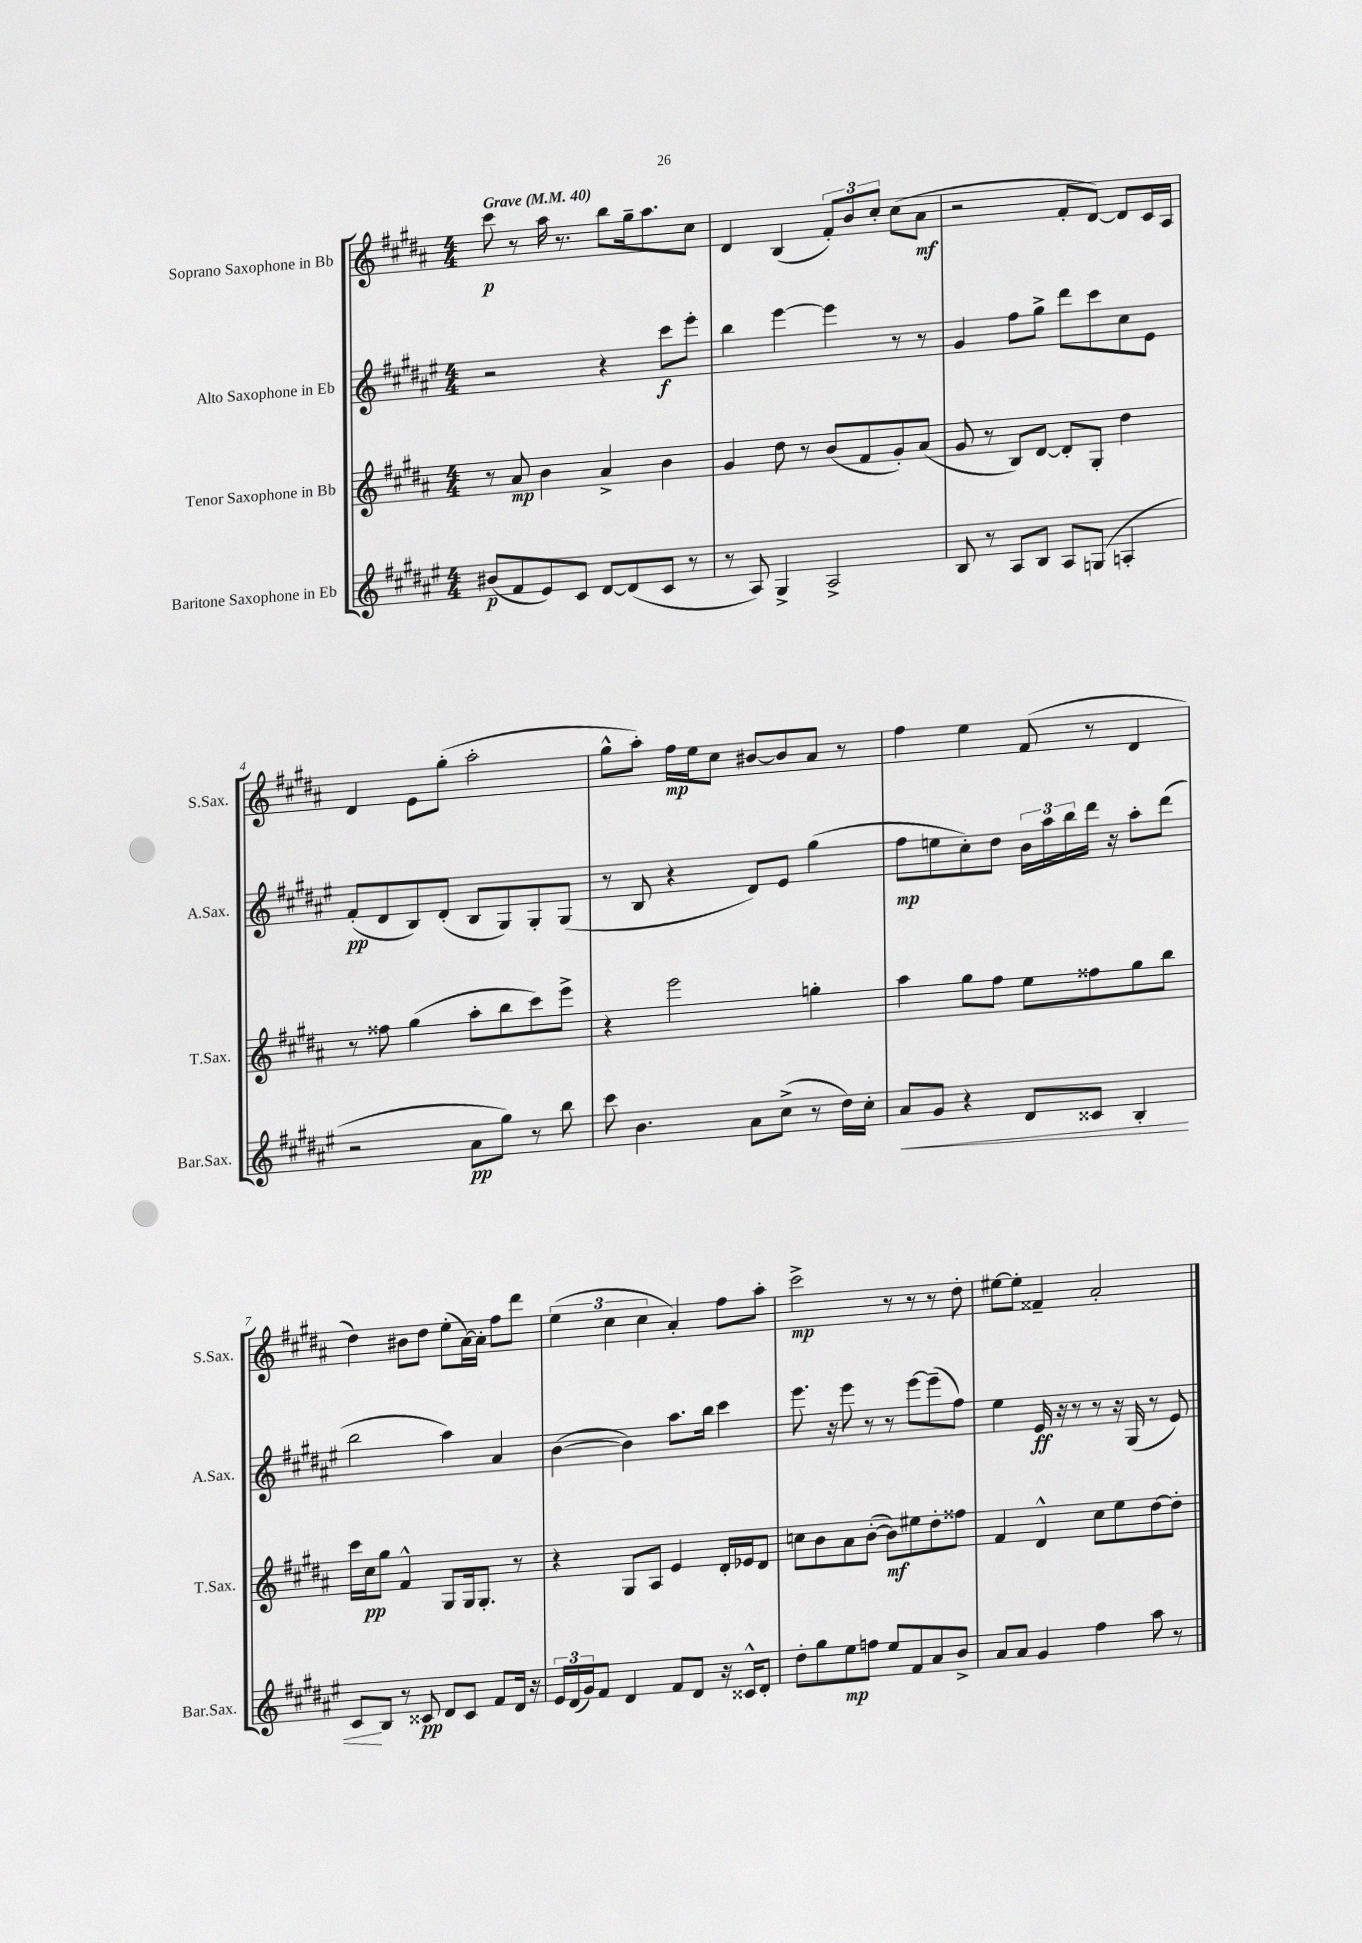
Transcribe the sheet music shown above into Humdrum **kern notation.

**kern	**kern	**kern	**kern
*staff4	*staff3	*staff2	*staff1
*clefG2	*clefG2	*clefG2	*clefG2
*k[f#c#g#d#a#e#]	*k[f#c#g#d#a#]	*k[f#c#g#d#a#e#]	*k[f#c#g#d#a#]
*M4/4	*M4/4	*M4/4	*M4/4
*MM40	*MM40	*MM40	*MM40
(8b#/L	8r	2r	8ccc#\
8f#/	8a#/	.	8r
8e#/)	4b\	.	16aa#\
.	.	.	8.r
8c#/J	.	.	.
[8d#/L	4a#^/	4r	8bb\L
(8d#/]	.	.	16gg#~\k
.	.	.	8.aa#\
8c#/J	4b\	8ccc#\L	.
8r	.	8eee#'\J	8cc#\J
=	=	=	=
8r	4g#/	4bb\	4d#/
8A#/)	.	.	.
4G#^/	8dd#\	[4eee#\	(4B/
.	8r	.	.
2A#^/	(8b/L	4eee#\]	12f#'/L)
.	.	.	12b/
.	8f#/	.	.
.	.	.	12cc#'/J
.	8g#'/)	8r	(8cc#\L
.	(8a#/J	8r	8a#\J
=	=	=	=
8B/	8g#/	4g#/	2r
8r	8r	.	.
8A#/L	8B/L)	8ff#\L	.
8B/J	[8d#/J	8gg#^\J	.
8A#/L	8d#'/]L	8ddd#\L	8f#'/L
(8G/J	8G#'/J	8ccc#\	[8d#/J)
4A'/	4dd#\	8cc#\	8d#/]L
.	.	8e#\J	16c#/L
.	.	.	16A#/JJ
=	=	=	=
2r	8r	(8f#'/L	4d#/
.	8ff##\	8d#/	.
.	(4gg#\	8B/)	8e\L
.	.	(8d#'/J	(8gg#'\J
8a#\L	8aa#'\L	8B/L	2aa#'\
8gg#\J)	8bb\	8G#/)	.
8r	8ccc#\)	8G#'/	.
8bb\	8eee^\J	(8G#/J	.
=	=	=	=
8ccc#\	4r	8r	8gg#^^\L
4.b\	.	8B/	8aa#'\J)
.	2eee\	4r	16ff#\LL
.	.	.	16ee\J
.	.	.	8cc#\J
8a#\L	.	8d#/L)	[8b#/L
(8cc#^\J	.	8e#/J	8b#/]
8r	4gg'\	(4gg#\	8a#/J
16dd#\LL)	.	.	8r
16cc#'\JJ	.	.	.
=	=	=	=
8a#/L	4aa#\	8ff#\L	4ff#\
8g#/J	.	8ee\	.
4r	8gg#\L	8cc#'\)	4ee\
.	8ff#\J	8dd#\J	.
8d#/L	8ee\L	24b\LL	(8f#/
.	.	24aa#\	.
.	.	24bb\	.
8c##/J	8ff##\	16ddd#\JJ	8r
.	.	16r	.
4B'/	8gg#\	8aa#'\L	4d#/
.	8bb\J	(8ddd#\J	.
=	=	=	=
8c#/L	16ccc#\LL	2bb\	4dd#\)
.	16cc#\J	.	.
8B/J	8gg#\J	.	.
8r	4f#^^/	.	8b#\L
8c##/	.	.	8dd#\J
8d#/L	8G#/L	4aa#\)	(8ee'\L
8c##/J	16G#/k	.	[16a#\L)
.	8.G#'/J	.	16a#'\]JJ
8f#/L	.	4a#/	8ff#\L
16d#/Jk	8r	.	8ddd#\J
16r	.	.	.
=	=	=	=
24e#/LL	4r	([4b\	(6ee\
(24d#/	.	.	.
24g#/J)	.	.	.
8f#/J	.	.	.
.	.	.	6cc#\
4d#/	8G#/L	4b\])	.
.	.	.	6cc#\
.	8A#/J	.	.
8f#/L	4e/	8.aa#\L	4a#'/)
8d#/J	.	.	.
.	.	16bb\Jk	.
16r	16d#'/LL	4ccc#\	8ff#\L
16c##^^/LK	16e-/J	.	.
8d#'/J	8d#/J	.	8aa#'\J
=	=	=	=
8dd#'\L	8cc\L	8.eee#\	2ccc#^\
8gg#\	8b\	.	.
.	.	16r	.
8ee#\	8a#\	8eee#\	.
8ff\J	([8b'\J	8r	.
8ee#/L	8b\]L)	8r	8r
8f#/	8ee#\	[8eee#\L	8r
8a#/	8dd#'\	(8eee#~\]	8r
8b^/J	8ff##\J	8ff#\J)	8dd#'\
=	=	=	=
8a#/L	4f#/	4ee#\	[8ee#\L
8a#/J	.	.	8ee#'\]J
4g#/	4d#^^/	16e#/	4f##~/
.	.	16r	.
.	.	8r	.
4ff#\	8cc#\L	8r	2a#'/
.	8ee\	16r	.
.	.	(16G#/	.
8aa#\	[8dd#\	8r	.
8r	8dd#'\]J	8e#/)	.
==	==	==	==
*-	*-	*-	*-
